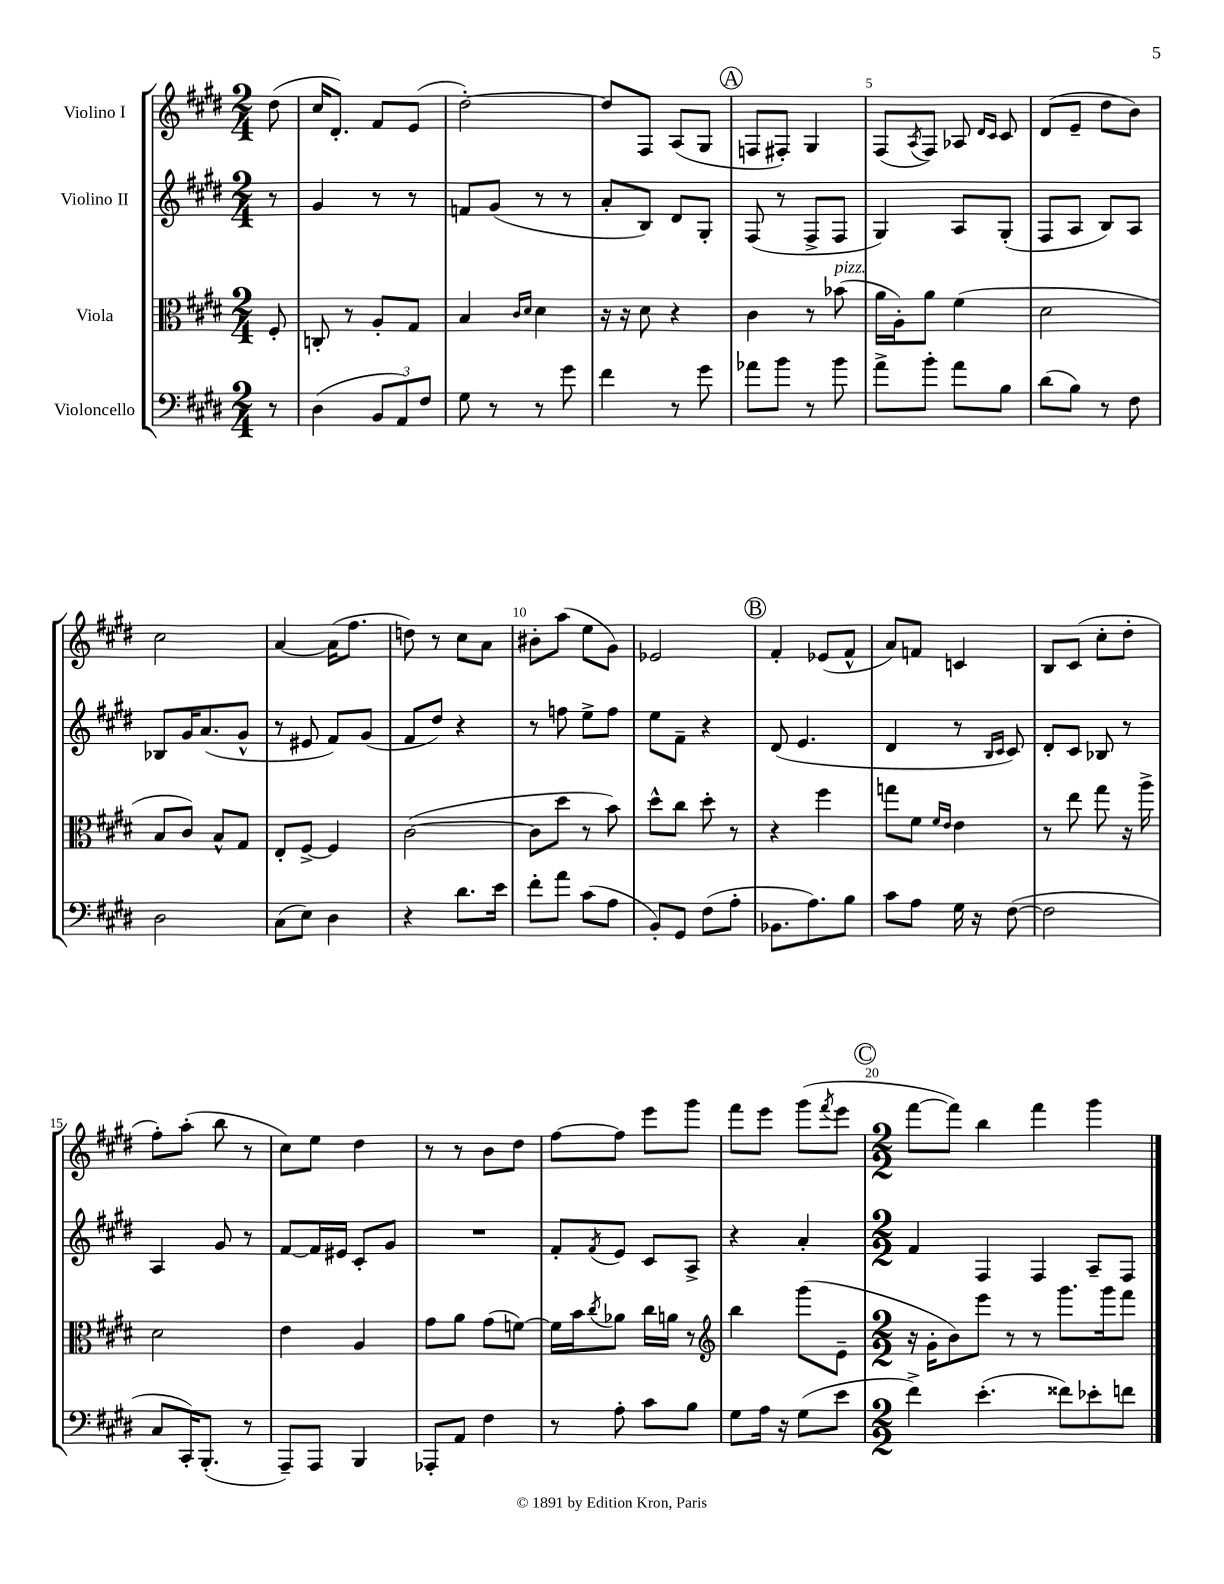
<<
\new StaffGroup <<
\new Staff = "s0" \with { instrumentName = "Violino I" } {
    \clef treble \key e \major \numericTimeSignature \time 2/4 \partial 8
    dis''8( |
    cis''16 dis'8.-.) fis'8 e'8( |
    dis''2~-.) |
    dis''8 fis8 a8( gis8 |
    \mark \markup { \circle "A" } f8 fis8-.) gis4 |
    fis8( \acciaccatura { a8 } fis8) aes8 \grace { dis'16 cis'16 } cis'8 |
    dis'8( e'8-- dis''8 b'8) |
    cis''2 |
    a'4~ a'16( fis''8. |
    d''8) r8 cis''8 a'8 |
    bis'8-. a''8( e''8 gis'8) |
    ees'2 |
    \mark \markup { \circle "B" } fis'4-. ees'8( fis'8-^ |
    a'8) f'8 c'4 |
    b8 cis'8( cis''8-. dis''8-. |
    fis''8-.) a''8-.( b''8 r8 |
    cis''8) e''8 dis''4 |
    r8 r8 b'8 dis''8 |
    fis''8~ fis''8 e'''8 gis'''8 |
    fis'''8 e'''8 gis'''8( \acciaccatura { fis'''8 } e'''8 |
    \mark \markup { \circle "C" } \numericTimeSignature \time 2/2 fis'''8~ fis'''8) b''4 fis'''4 gis'''4 \bar "|." |
}
\new Staff = "s1" \with { instrumentName = "Violino II" } {
    \clef treble \key e \major \numericTimeSignature \time 2/4 \partial 8
    r8 |
    gis'4 r8 r8 |
    f'8 gis'8( r8 r8 |
    a'8-. b8) dis'8 gis8-. |
    \mark \markup { \circle "A" } fis8( r8 fis8-> fis8 |
    gis4) a8 gis8-.( |
    fis8 a8 b8) a8 |
    bes8 gis'16 a'8.( gis'8-^ |
    r8 eis'8 fis'8) gis'8( |
    fis'8 dis''8) r4 |
    r8 f''8 e''8-> f''8 |
    e''8 fis'8-- r4 |
    \mark \markup { \circle "B" } dis'8( e'4. |
    dis'4 r8 \grace { b16 cis'16 } cis'8) |
    dis'8-. cis'8 bes8 r8 |
    a4 gis'8 r8 |
    fis'8~ fis'16 eis'16 cis'8-. gis'8 |
    R2 |
    fis'8-. \acciaccatura { fis'8 } e'8 cis'8 a8-> |
    r4 a'4-. |
    \mark \markup { \circle "C" } \numericTimeSignature \time 2/2 fis'4 fis4 fis4 a8-- fis8 \bar "|." |
}
\new Staff = "s2" \with { instrumentName = "Viola" } {
    \clef alto \key e \major \numericTimeSignature \time 2/4 \partial 8
    fis8-. |
    c8-. r8 a8-. gis8 |
    b4 \grace { cis'16 dis'16 } dis'4 |
    r16 r16 dis'8 r4 |
    \mark \markup { \circle "A" } cis'4 r8 bes'8^\markup { \italic "pizz." }( |
    a'16 a16-.) a'8 fis'4( |
    dis'2 |
    b8 cis'8) b8-^ gis8 |
    e8-. fis8~-> fis4 |
    cis'2~( |
    cis'8 dis''8 r8 b'8) |
    dis''8-^ cis''8 dis''8-. r8 |
    \mark \markup { \circle "B" } r4 fis''4 |
    g''8 fis'8 \grace { fis'16 e'16 } e'4 |
    r8 e''8 gis''8 r16 a''16-> |
    dis'2 |
    e'4 a4 |
    gis'8 a'8 gis'8( f'8~) |
    f'16 b'16 \acciaccatura { cis''8 } aes'8 cis''16 a'16 r8 |
    \clef treble b''4 gis'''8( e'8-- |
    \mark \markup { \circle "C" } \numericTimeSignature \time 2/2 r16 gis'16-. b'8) e'''8 r8 r8 gis'''8. gis'''16 fis'''8 \bar "|." |
}
\new Staff = "s3" \with { instrumentName = "Violoncello" } {
    \clef bass \key e \major \numericTimeSignature \time 2/4 \partial 8
    r8 |
    dis4( \tuplet 3/2 { b,8 a,8) fis8 } |
    gis8 r8 r8 gis'8 |
    fis'4 r8 gis'8 |
    \mark \markup { \circle "A" } aes'8 b'8 r8 b'8 |
    a'8-> b'8-. a'8 b8 |
    dis'8( b8) r8 fis8 |
    dis2 |
    cis8( e8) dis4 |
    r4 dis'8. e'16 |
    fis'8-. a'8 cis'8( a8 |
    b,8-.) gis,8 fis8( a8-. |
    \mark \markup { \circle "B" } bes,8. a8.) b8 |
    cis'8 a8 gis16 r16 fis8~( |
    fis2 |
    cis8 cis,16-.) b,,8.-.( r8 |
    a,,8--) a,,8 b,,4 |
    aes,,8-. a,8 fis4 |
    r8 a8-. cis'8 b8 |
    gis8 a16 r16 gis8( e'8 |
    \mark \markup { \circle "C" } \numericTimeSignature \time 2/2 fis'4->) e'4.-.( fisis'8) ees'8-. f'8 \bar "|." |
}
>>
>>
\layout { \context { \Score \override BarNumber.break-visibility = ##(#f #t #t) barNumberVisibility = #(every-nth-bar-number-visible 5) } }
